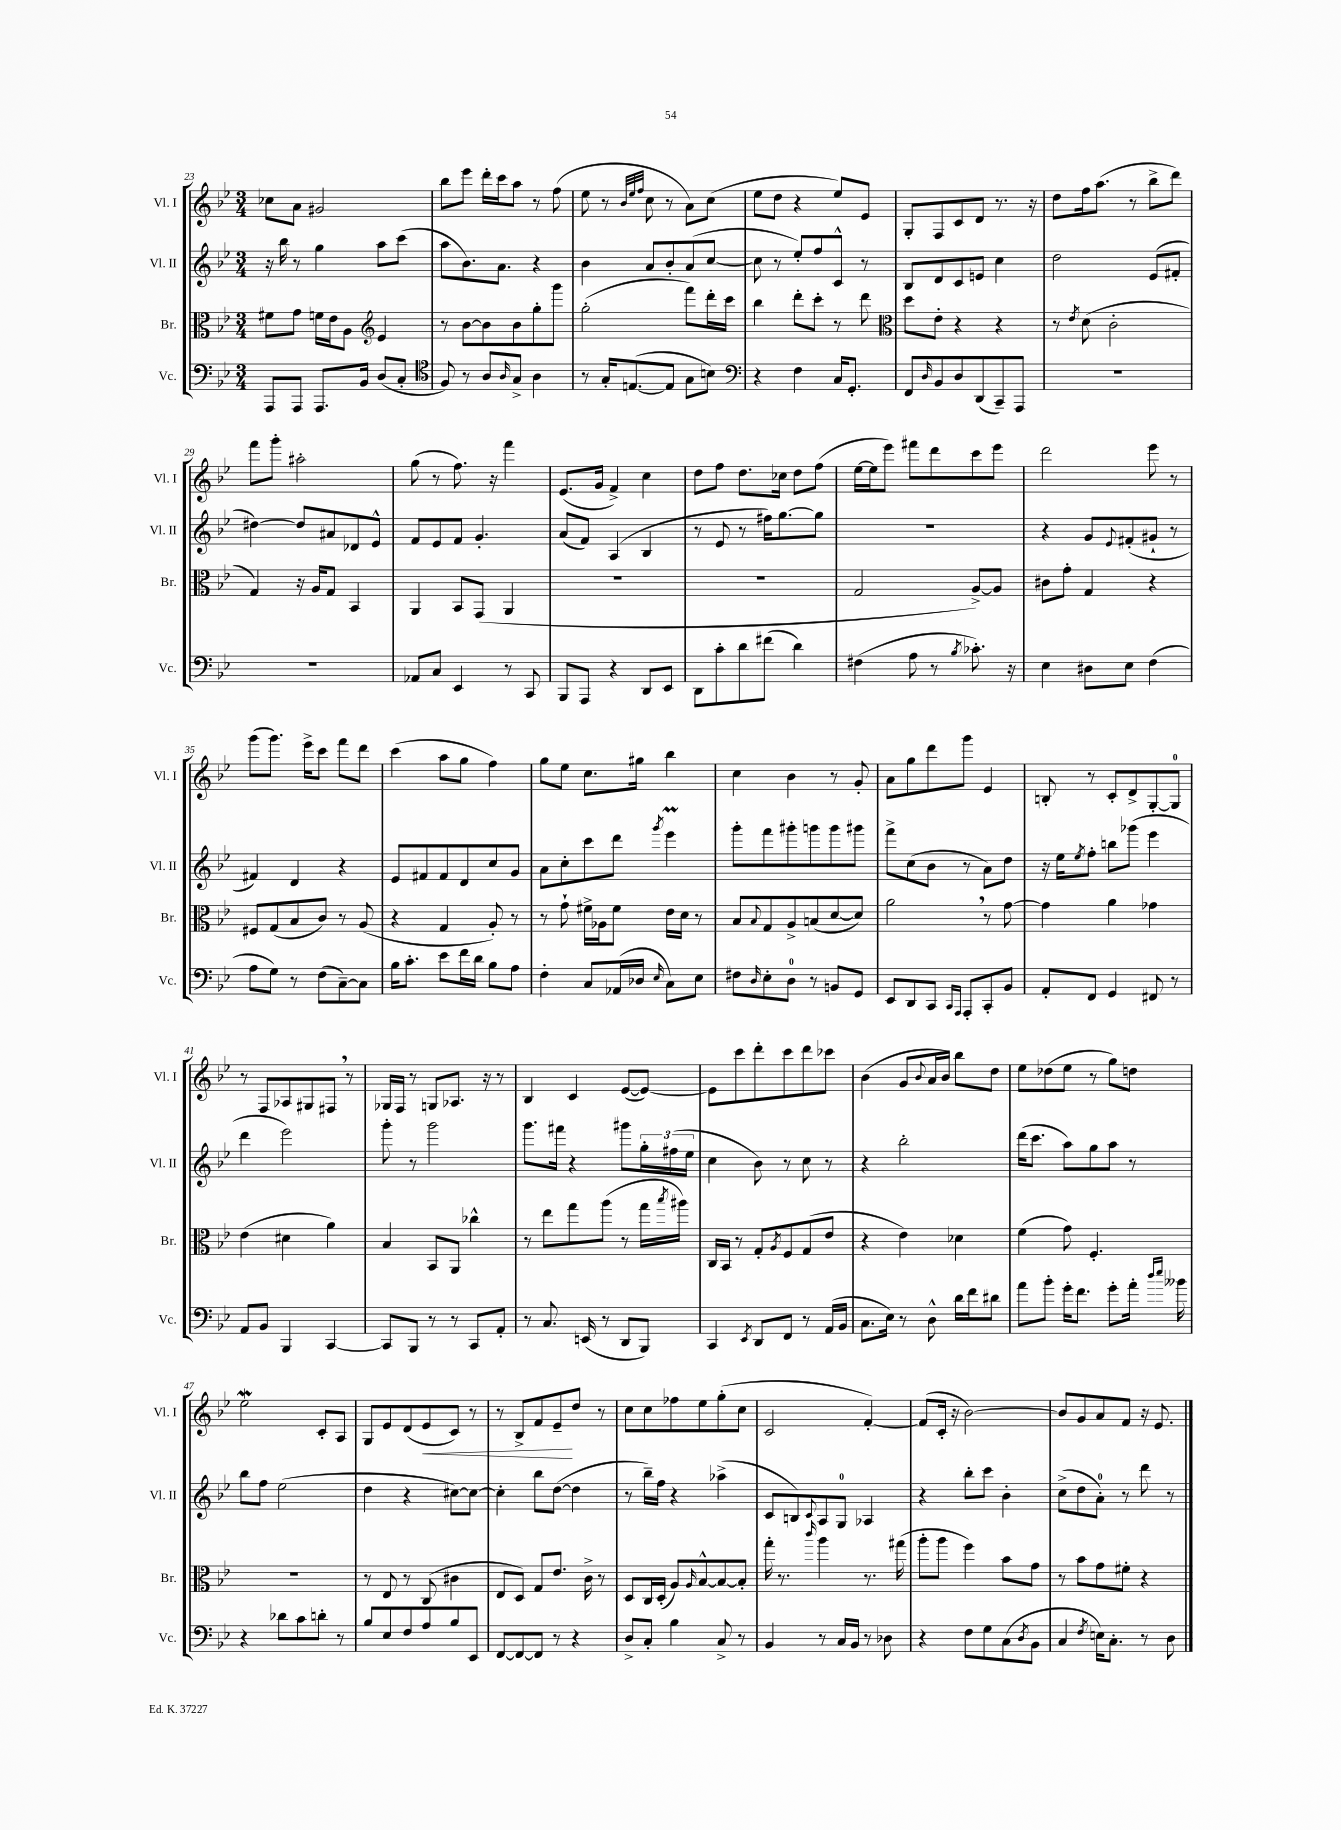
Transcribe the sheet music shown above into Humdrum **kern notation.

**kern	**kern	**kern	**kern
*staff4	*staff3	*staff2	*staff1
*clefF4	*clefC3	*clefG2	*clefG2
*k[b-e-]	*k[b-e-]	*k[b-e-]	*k[b-e-]
*M3/4	*M3/4	*M3/4	*M3/4
8AAA	8f#	16r	8cc-
.	.	16bb-	.
8AAA	8g	8r	8a
8.AAA	16f	4gg	2g#
.	16e-	.	.
.	8A	.	.
16BB-	.	.	.
*	*clefG2	*	*
(8D	4e-	8aa	.
8C'	.	(8ccc	.
=	=	=	=
*clefC4	*	*	*
8F)	8r	8aa	8bb-
8r	[8b-	8.b-)	8eee-
8A	8b-]	.	16ddd'
.	.	8.a	16ccc
16qqA	.	.	.
8G^	8b-	.	8aa
4A	8gg'	4r	8r
.	8ggg	.	(8ff
=	=	=	=
8r	(2gg'	4b-	8ee-
16G'	.	.	8r
([8.E	.	.	.
.	.	.	32qqb-
.	.	.	32qqee-
.	.	.	32qqff
.	.	8a	8cc
8E]	.	8b-'	8r
8G	8fff)	(8a	8a)
8B)	16ddd'	[8cc	(8cc
.	16ccc	.	.
=	=	=	=
*clefF4	*	*	*
4r	4bb-	8cc]	8ee-
.	.	8r	8dd
4F	8ddd'	8ee-')	4r
.	8ccc'	8ff	.
16C	8r	8c^^	8ee-)
8.GG'	.	.	.
.	8ddd	8r	8e-
=	=	=	=
*	*clefC3	*	*
8FF	8dd	8B-	8G'
16qqD	.	.	.
8BB-	8e-'	8d	8F
8D	4r	8c	8c
(8DD	.	8e	8d
8CC~)	4r	4cc	8.r
8AAA	.	.	.
.	.	.	16r
=	=	=	=
2.r	8r	2dd	8dd
.	8qe-	.	.
.	(8d	.	16ff
.	.	.	(8.aa
.	2c'	.	.
.	.	.	8r
.	.	(8e-	8bb-^
.	.	8f#'	8ddd)
=	=	=	=
2.r	4G)	[4dd#)	8fff
.	.	.	8ggg'
.	16r	8dd#]	2aa#'
.	16A	.	.
.	8G	8a#	.
.	4BB-	8d-	.
.	.	8e-^^	.
=	=	=	=
8AA-	4AA	8f	(8gg
8C	.	8e-	8r
4EE-	8BB-	8f	8.ff)
.	(8GG	4.g'	.
.	.	.	16r
8r	4AA	.	4fff
8CC	.	.	.
=	=	=	=
8BBB-	2.r	(8a	(8.e-
8AAA	.	8f)	.
.	.	.	16g
4r	.	(4A	4f^)
8DD	.	4B-	4cc
8EE-	.	.	.
=	=	=	=
8DD	2.r	8r	8dd
8c'	.	8e-	8ff
8d	.	8r	8.dd
(8f#	.	16ff#)	.
.	.	[8.gg	16cc-
4d)	.	.	8dd
.	.	8gg]	(8ff
=	=	=	=
(4F#	2G	2.r	[16ee-
.	.	.	16ee-]
.	.	.	8eee-)
8A	.	.	8fff#
8r	.	.	8ddd
8qB-	.	.	.
8.c-')	[8A^)	.	8ccc
.	8A]	.	8eee-
16r	.	.	.
=	=	=	=
4E-	8c#	4r	2ddd
.	8g'	.	.
8D#	4G	8g	.
.	.	8qqe-	.
8E-	.	(8f#'	.
(4F	4r	8g#`	8eee-
.	.	8r	8r
=	=	=	=
8A	8F#	4f#)	(8ggg
8G)	(8G	.	8.ggg)
8r	8B-	4d	.
.	.	.	16eee-^
(8F	8c)	.	8ccc
[8C~)	8r	4r	8fff
8C]	(8A	.	8ddd
=	=	=	=
16B-	4r	8e-	(4ccc
8.c'	.	.	.
.	.	8f#	.
8e-	4G	8f#	8aa
16f	.	8d	8gg
16d	.	.	.
8B-	8A')	8cc	4ff)
8A	8r	8g	.
=	=	=	=
4F'	8r	8a	8gg
.	8g`	8cc'	8ee-
8C	16f#^	8ccc	8.cc
.	16A-	.	.
(16AA-	8f#	8ddd	.
16D-	.	.	16gg#
16qqE-	.	8qggg	.
8C)	16e-	4eee-	4bb-
.	16d	.	.
8E-	8r	.	.
=	=	=	=
8F#	8B-	8ggg'	4cc
16qqD	8qqB-	.	.
8E-'	8G	8fff	.
8D	8A^	8ggg#'	4b-
8r	(8B	8ggg	.
8BB	[8d	8ggg	8r
8GG	8d])	8ggg#	8g'
=	=	=	=
8EE-	2a	8fff^	8a
8DD	.	(8cc	8gg
8CC	.	8b-	8ddd
16qqCC	.	.	.
16qqAAA	.	.	.
8AAA'	.	8r	8ggg
8CC'	8r	8a)	4e-
8BB-	[8g	8dd	.
=	=	=	=
8AA'	4g]	16r	8B'
.	.	16ee-	.
.	.	8qee-	.
8FF	.	8ff'	8r
4GG	4a	8bb	8c'
.	.	(8ggg-	8d^
8FF#	4g-	4eee-	[8G'
8r	.	.	8G]
=	=	=	=
8AA	(4e-	4ddd	8r
8BB-	.	.	8F
4BBB-	4d#	2eee-)	8A-
.	.	.	8G#
[4CC	4a)	.	8F#
.	.	.	8r
=	=	=	=
8CC]	4B-	8ggg'	16G-
.	.	.	16F
8BBB-	.	8r	8r
8r	8BB-	2ggg	8G
8r	8AA	.	8.A-
8CC	4cc-^^	.	.
.	.	.	16r
8AA'	.	.	8r
=	=	=	=
8r	8r	8.ggg	4B-
8.C	8ee-	.	.
.	.	16fff#	.
.	8gg	4r	4c
(16EE	.	.	.
8r	(8aa	.	.
8DD	8r	8ggg#	([8e-
8BBB-)	16gg	24gg'	8e-_)
.	.	(24ff#	.
.	8qbb-	.	.
.	16aa#)	.	.
.	.	24ee-	.
=	=	=	=
4CC	16C	4cc	8e-]
.	16BB-	.	.
.	8r	.	8ccc
8qEE-	.	.	.
8DD	8G'	8b-)	8ddd'
.	8qA	.	.
8FF	8F	8r	8ccc
8r	(8G	8cc	8ddd
(16AA	8e-	8r	8ccc-
16BB-	.	.	.
=	=	=	=
8.C	4r	4r	(4b-
16E-)	.	.	.
8r	4e-)	2bb-'	8g
.	.	.	8qqb-
8D^^	.	.	16a
.	.	.	16b-)
16d	4d-	.	8bb-
16f	.	.	.
8d#	.	.	8dd
=	=	=	=
8a	(4f	(16ddd	8ee-
.	.	8.ccc	.
8b-'	.	.	(8dd-
16g'	8g)	8aa)	8ee-
8.f	.	.	.
.	4.F'	8gg	8r
8g'	.	8aa	8gg)
16a'	.	8r	8dd
16qqdd	.	.	.
16qqee-	.	.	.
16b--	.	.	.
=	=	=	=
4r	2.r	8bb-	2ee-
.	.	8ff	.
8d-	.	(2ee-	.
8c	.	.	.
8d'	.	.	8c'
8r	.	.	8A
=	=	=	=
8B-	8r	4dd	8G
8E-	8E-	.	8e-
8F	8r	4r	(8d
8A	(8C	.	8e-
8B-	4c#	[8cc#)	8c)
8EE-	.	8cc#_	8r
=	=	=	=
[8FF	8E-	4cc#']	8r
8FF_	8D)	.	8B-^
8FF]	8G	8bb-	8f
8r	8.e-	([8dd	8e-~
4r	.	4dd]	8dd
.	16c^	.	.
.	8r	.	8r
=	=	=	=
8D^	8D	8r	8cc
8C'	16C	16bb-~)	8cc
.	(16D'	16ff	.
4B-	8A)	4r	8ff-
.	16qqA	.	.
.	[8B-^^	.	8ee-
8C^	8B-_	(4aa-^	(8gg'
8r	8B-']	.	8cc
=	=	=	=
4BB-	16gg'	8c	2c
.	8.r	.	.
.	.	8B)	.
.	16qqccc	8qqc	.
8r	4aa	8A	.
16C	.	8G	.
16BB-	.	.	.
8r	8.r	4A-	[4f')
8D-	.	.	.
.	(16gg#	.	.
=	=	=	=
4r	8aa'	4r	(8f]
.	8aa	.	16c'
.	.	.	16r
8F	4ff)	8bb-'	[2b-)
8G	.	8ccc	.
(8C	8b-	4b-'	.
8qD	.	.	.
8BB-	8g	.	.
=	=	=	=
4C	8r	(8cc^	8b-]
.	8b-	8dd	8g
8qF	.	.	.
16E)	8g	8a')	8a
8.C'	.	.	.
.	8f#'	8r	8f
8r	4r	8ddd	16r
.	.	.	8.e-
8D	.	8r	.
==	==	==	==
*-	*-	*-	*-
